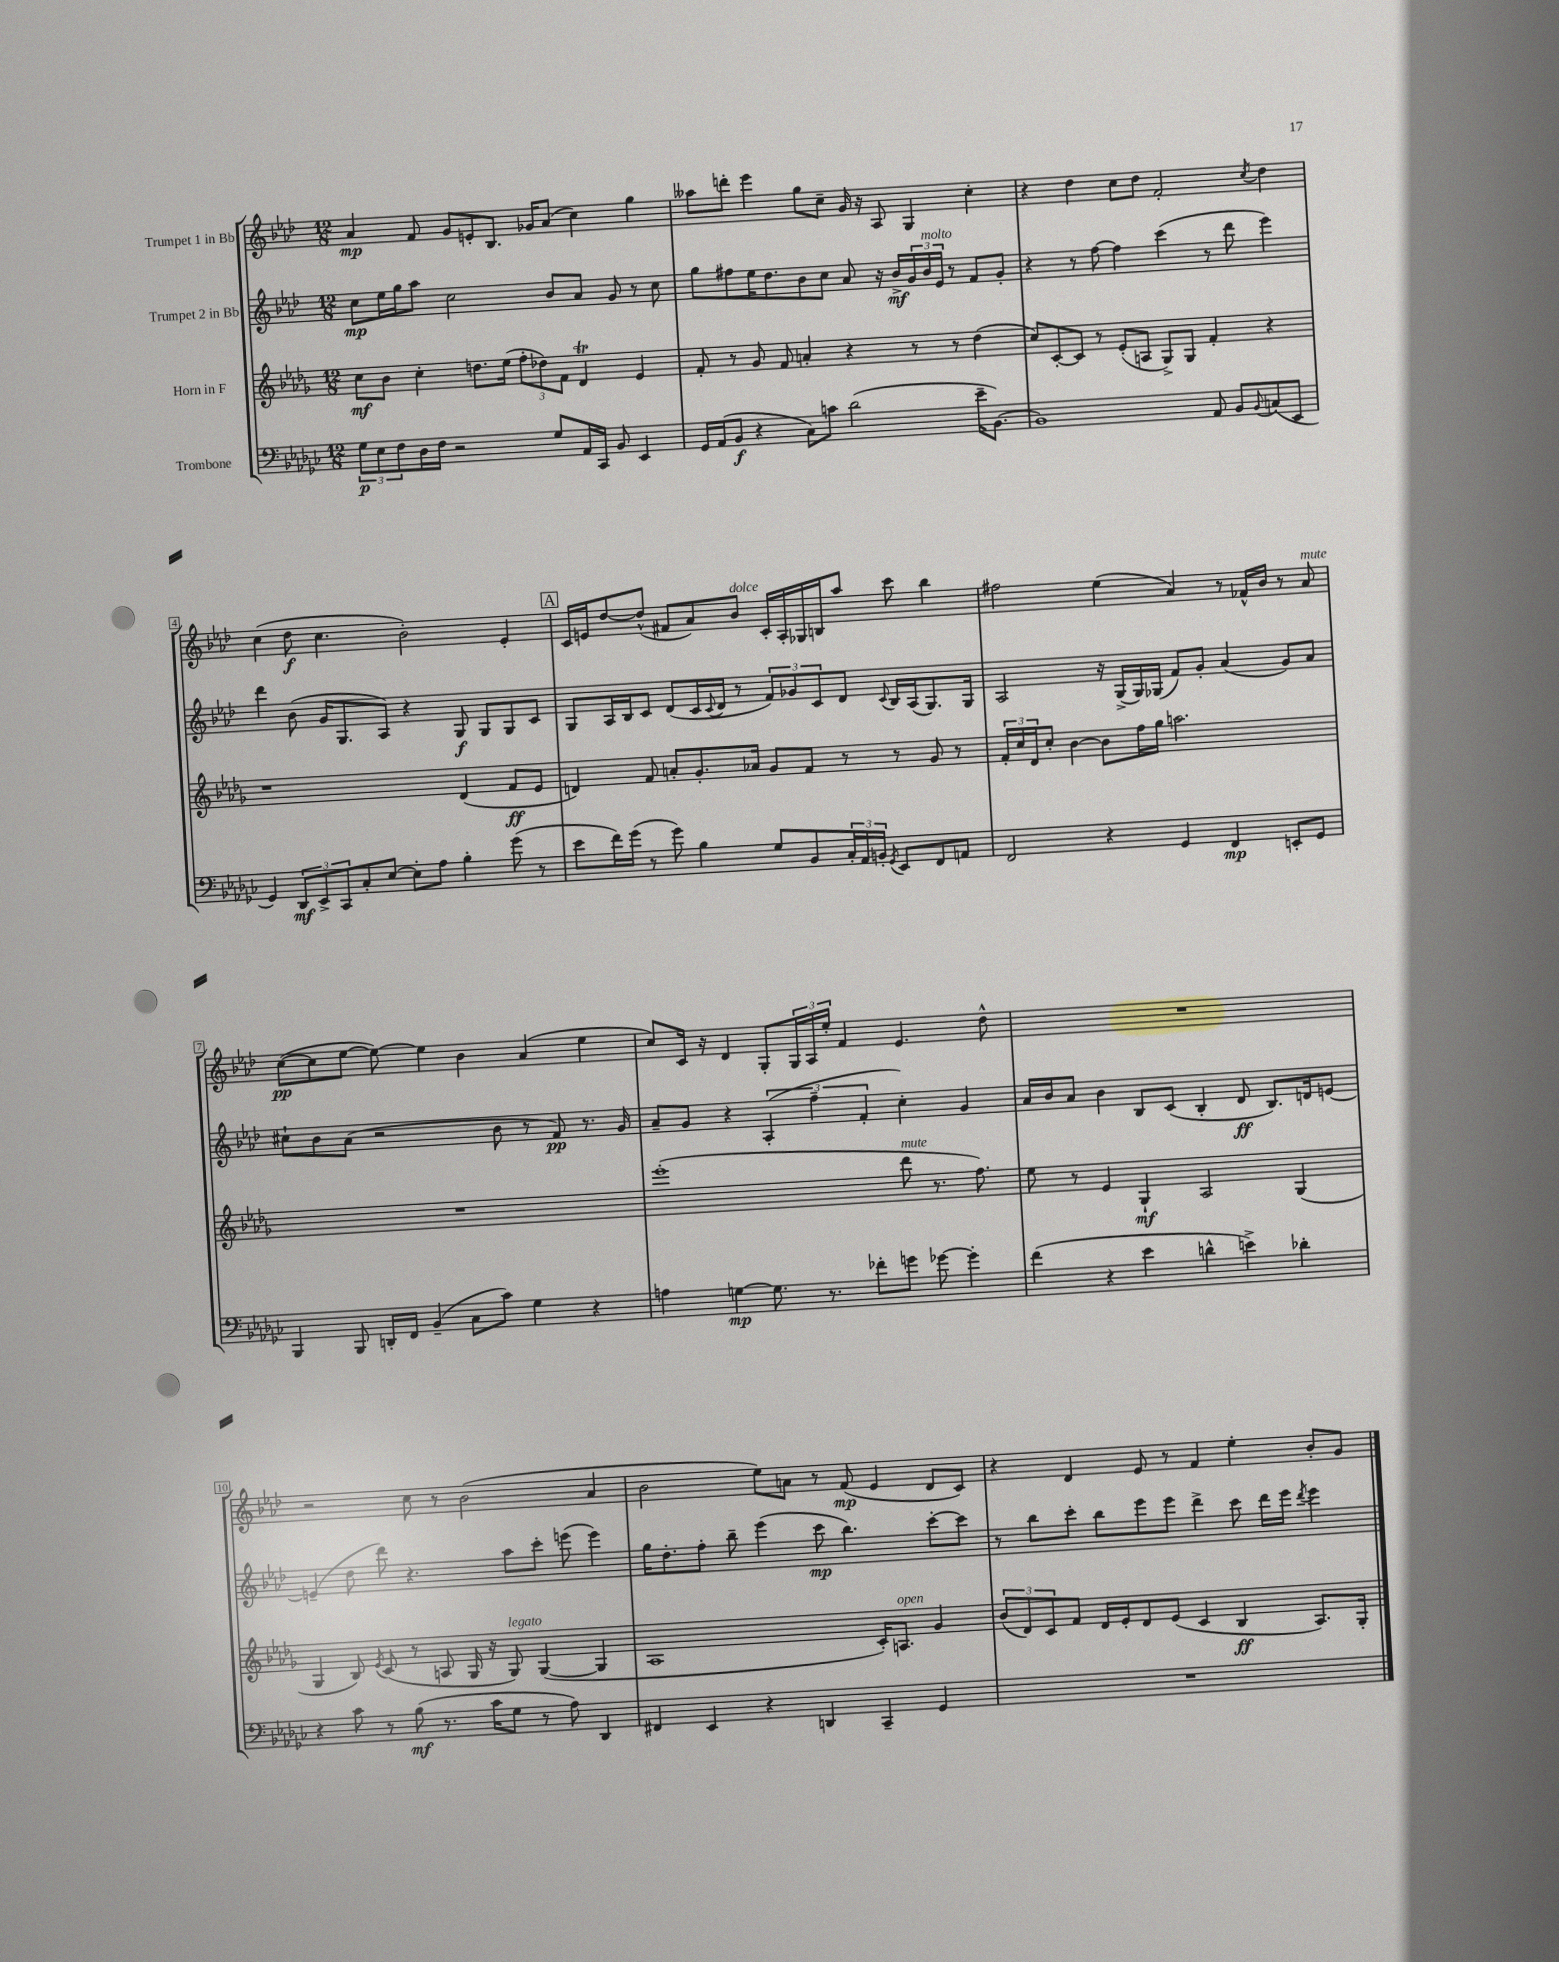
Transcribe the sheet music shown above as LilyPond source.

<<
\new StaffGroup <<
\new Staff = "s0" \with { instrumentName = "Trumpet 1 in Bb" } {
    \clef treble \key aes \major \numericTimeSignature \time 12/8
    aes'4\mp f'8 g'8 e'8-. bes8. ges'16 aes'8( c''4) g''4 |
    aeses''8 d'''8-. ees'''4 g''8 c''8-- g'16 r16 aes8 g4 c''4-. |
    r4 des''4 c''8 des''8 f'2-. \acciaccatura { c''8 } des''4 |
    c''4( des''8\f c''4. bes'2-.) ees'4-. |
    \mark \markup { \box "A" } c'16 e'16 des''8~ des''8-^( fis'8 aes'8) bes'8^\markup { \italic "dolce" } c'16-. aes16-. ges16 b16 aes''8 c'''8 bes''4 |
    fis''2 ees''4( aes'4) r8 fes'16-^ bes'16 r8 aes'8^\markup { \italic "mute" } |
    c''8~\pp( c''8 ees''8~ ees''8~) ees''4 bes'4 aes'4( ees''4 |
    c''8) c'16 r16 des'4 g8-. \tuplet 3/2 { g16 aes16 ees''16-. } f'4 ees'4. des''8-^ |
    R1. |
    r2 c''8 r8 bes'2( aes'4 |
    bes'2 ees''8) a'8 r8 f'8\mp( ees'4 des'8 c'8) |
    r4 des'4 ees'8 r8 f'4 ees''4-. bes'8-. g'8 \bar "|." |
}
\new Staff = "s1" \with { instrumentName = "Trumpet 2 in Bb" } {
    \clef treble \key aes \major \numericTimeSignature \time 12/8
    c''8\mp ees''16 g''16 aes''8 c''2 bes'8 aes'8 g'8 r8 c''8 |
    g''8 fis''8 ees''16 des''8. bes'8 c''8 aes'8 r16 bes'16->\mf \tuplet 3/2 { g'16 bes'16^\markup { \italic "molto" } ees'16 } r8 f'8 g'8-. |
    r4 r8 f''8~ f''4 c'''4( r8 des'''8 ees'''4) |
    des'''4 bes'8( g'16 g8. aes8) r4 g8\f g8 g8 c'8 |
    \mark \markup { \box "A" } g8 aes16 bes16 c'8 des'8( c'16 \appoggiatura { c'8 } des'16 r8 \tuplet 3/2 { f'8) ges'8 c'8 } des'8 \appoggiatura { c'8 } bes16 aes16( g8.) g16 |
    aes2 r16 g16->( g16) ges16( f'8) g'8-. aes'4( g'8) aes'8 |
    cis''8-! bes'8 aes'8( r2 bes'8 r8 f'8\pp) r8. g'16 |
    aes'8-- g'8 r4 \tuplet 3/2 { aes4-.( f''4-- f'4-. } c''4-.) g'4 |
    aes'16 bes'16 aes'8 bes'4 bes8 c'8( bes4-. des'8\ff bes8.) d'16 e'8~ |
    e'4--( des''8 des'''8) r4. aes''8 c'''8-. e'''8( e'''4) |
    g''16 des''8.-. f''8-. bes''8-- ees'''4( c'''8\mp bes''4.) c'''8~-. c'''8 |
    r8 bes''8 c'''8-. bes''8 ees'''8 ees'''8 des'''4-> c'''8 des'''16 ees'''16 \acciaccatura { des'''8 } ees'''4 \bar "|." |
}
\new Staff = "s2" \with { instrumentName = "Horn in F" } {
    \clef treble \key des \major \numericTimeSignature \time 12/8
    c''8\mf bes'8 c''4-. d''8. ees''16( \tuplet 3/2 { f''8-. des''8) f'8 } des'4\trill ees'4 |
    f'8-. r8 ges'8 f'8 a'4-. r4 r8 r8 des''4( |
    c''8) c'8~-. c'8 r8 ees'8-.( a8 ges8->) ges8 f'4-. r4 |
    r1 des'4( f'8\ff ees'8 |
    \mark \markup { \box "A" } d'4) f'8 a'8-. ges'8.-. aes'16 ges'8 f'8 r8 r8 ges'8 r8 |
    \tuplet 3/2 { f'16-. c''16 des'16 } c''8-. bes'4~ bes'8 f''16 ges''16 a''2. |
    R1. |
    ees'''1-.( des'''8^\markup { \italic "mute" } r8. f''8.) |
    ees''8 r8 ees'4 ges4-!\mf aes2 ges4( |
    ges4 bes8) \acciaccatura { ees'8 } c'8( r8 a8 ges16 r16 ges8^\markup { \italic "legato" }) ges4~( ges4 |
    aes1 c'16-.) a8.^\markup { \italic "open" } ges'4 |
    \tuplet 3/2 { bes'8( des'8) c'8 } f'8 des'16 ees'16-. des'8 ees'8( c'4 bes4\ff aes8.) ges16-. \bar "|." |
}
\new Staff = "s3" \with { instrumentName = "Trombone" } {
    \clef bass \key ges \major \numericTimeSignature \time 12/8
    \tuplet 3/2 { ges8\p ees8 f8 } des16 f16 r2 ges8 aes,16 ces,16 bes,8 ees,4 |
    ges,16 aes,16( bes,8\f r4 ces8) c'8 des'2( ees'16-- bes,8.~) |
    bes,1 aes,8 bes,8 \appoggiatura { bes,8 } c8( ees,8 |
    ges,4) \tuplet 3/2 { des,8\mf ees,8-> ces,8 } ces8-. ees8~ ees8-. aes8 bes4-. ges'8( r8 |
    \mark \markup { \box "A" } ees'8 f'16) ges'16( r8 ges'8) bes4 ges8 bes,8 \tuplet 3/2 { ces16-. aes,16 b,16-. } \acciaccatura { ges,8 } ees,8 f,8 a,8 |
    f,2 r4 ges,4 f,4\mp e,8-. ges,8 |
    bes,,4 bes,,8 d,16-. f,16 bes,4--( ces8 ces'8) ges4 r4 |
    a4 g4~\mp g8. r8. fes'8-. g'8 ges'8~ ges'4-. |
    f'4( r4 ees'4 d'4-^ e'4->) des'4-. |
    r4 ces'8 r8 bes8\mf( r8. ces'16 ges8 r8 aes8) des,4 |
    fis,4 ees,4 r4 d,4 ces,4-- ges,4 |
    R1. \bar "|." |
}
>>
>>
\layout { \context { \Score \override BarNumber.stencil = #(make-stencil-boxer 0.1 0.3 ly:text-interface::print) } }
